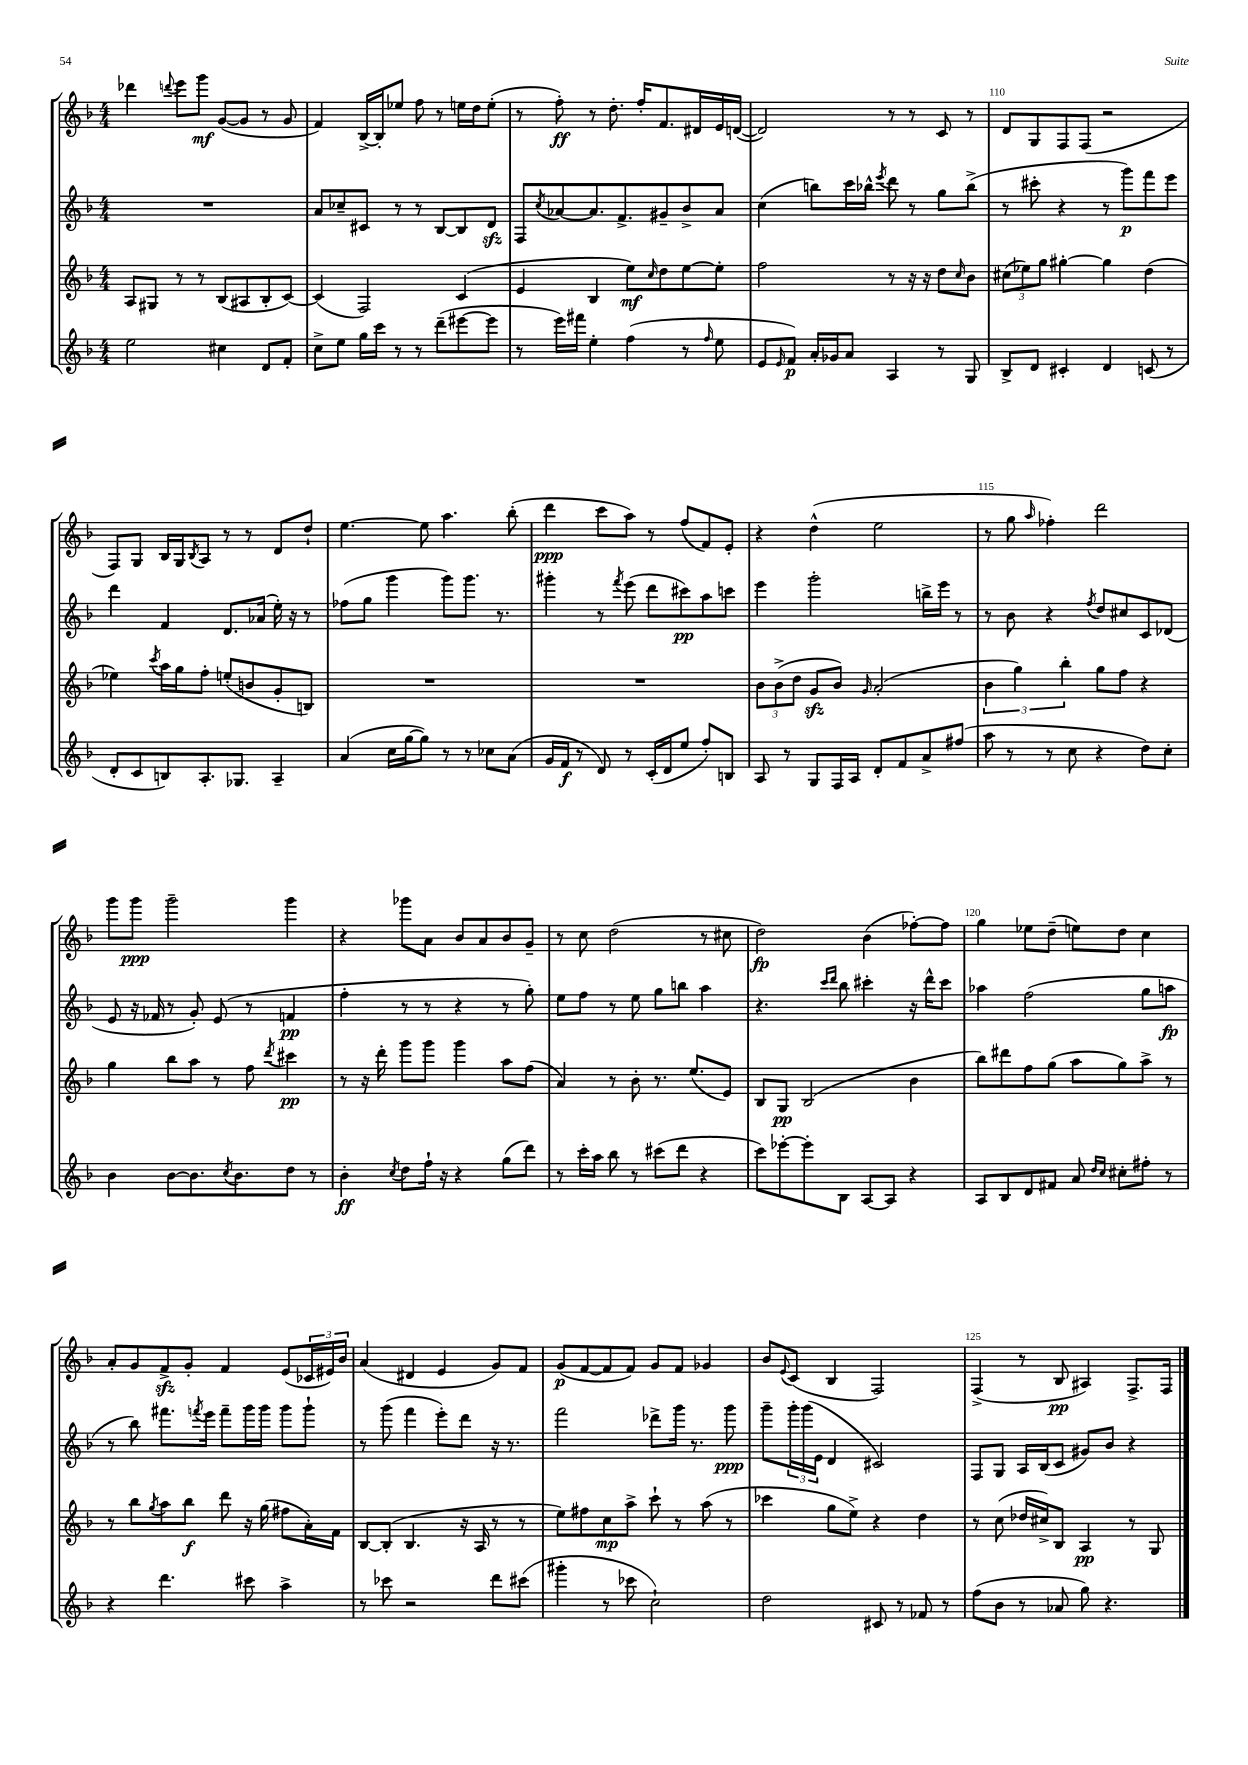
<<
\new StaffGroup <<
\new Staff = "s0" {
    \clef treble \key f \major \numericTimeSignature \time 4/4
    des'''4 \appoggiatura { d'''8 } e'''8 g'''8\mf g'8~( g'8 r8 g'8 |
    f'4) bes16~-> bes16-. ees''8 f''8 r8 e''16 d''16 e''8-.( |
    r8 f''8-.\ff) r8 d''8.-. f''16-. f'8. dis'16 e'16 d'16~( |
    d'2) r8 r8 c'8 r8 |
    d'8 g8 f8 f8( r2 |
    f8) g8 bes16 g16 \acciaccatura { bes8 } a8 r8 r8 d'8 d''8-! |
    e''4.~ e''8 a''4. bes''8-.( |
    d'''4\ppp c'''8 a''8) r8 f''8( f'8) e'8-. |
    r4 d''4-^( e''2 |
    r8 g''8 \grace { a''16 } fes''4-.) d'''2 |
    g'''8 g'''8\ppp g'''2-- g'''4 |
    r4 ges'''8 a'8 bes'8 a'8 bes'8 g'8-- |
    r8 c''8 d''2( r8 cis''8 |
    d''2\fp) bes'4( fes''8~-.) fes''8 |
    g''4 ees''8 d''8--( e''8) d''8 c''4 |
    a'8-. g'8 f'8->\sfz g'8-. f'4 e'8( \tuplet 3/2 { ces'16 eis'16) bes'16 } |
    a'4( dis'4 e'4 g'8) f'8 |
    g'8\p( f'8~ f'8 f'8) g'8 f'8 ges'4 |
    bes'8 \appoggiatura { e'8 } c'8( bes4 f2) |
    f4->( r8 bes8\pp ais4) f8.-> f16 \bar "|." |
}
\new Staff = "s1" {
    \clef treble \key f \major \numericTimeSignature \time 4/4
    R1 |
    a'8 ces''8-- cis'8 r8 r8 bes8~ bes8 d'8\sfz |
    f8 \acciaccatura { c''8 } aes'8~ aes'8. f'8.-> gis'8-- bes'8-> aes'8 |
    c''4( b''8) c'''16 bes''16-^ \acciaccatura { e'''8 } d'''8 r8 g''8 bes''8->( |
    r8 cis'''8-. r4 r8 g'''8\p) f'''8 e'''8 |
    d'''4 f'4 d'8. aes'16( e''16-.) r16 r8 |
    fes''8( g''8 g'''4 g'''8) g'''8. r8. |
    gis'''4-. r8 \acciaccatura { f'''8 } e'''8( d'''8 cis'''8\pp) a''8 c'''8 |
    e'''4 g'''2-. b''16-> e'''16 r8 |
    r8 bes'8 r4 \acciaccatura { f''8 } d''8 cis''8 c'8 des'8( |
    e'8 r16 fes'16 r8 g'8-.) e'8( r8 f'4\pp |
    f''4-. r8 r8 r4 r8 g''8-.) |
    e''8 f''8 r8 e''8 g''8 b''8 a''4 |
    r4. \grace { c'''16 d'''16 } bes''8 cis'''4-. r16 d'''16-^ cis'''8 |
    aes''4 f''2( g''8 a''8\fp |
    r8 bes''8) fis'''8. \acciaccatura { f'''8 } e'''16 f'''8-- g'''16 g'''16 g'''8 g'''8-! |
    r8 g'''8( f'''4 e'''8-.) d'''8 r16 r8. |
    f'''2 des'''8-> g'''16 r8. g'''8\ppp |
    g'''8-- \tuplet 3/2 { g'''16-. g'''16( e'16 } d'4 cis'2) |
    f8 g8 a16 bes16( c'8 gis'8) bes'8 r4 \bar "|." |
}
\new Staff = "s2" {
    \clef treble \key f \major \numericTimeSignature \time 4/4
    a8 gis8 r8 r8 bes8( ais8 bes8-. c'8~) |
    c'4( f2) c'4( |
    e'4 bes4 e''8\mf) \grace { c''16 } d''8 e''8~ e''8-. |
    f''2 r8 r16 r16 d''8 \grace { c''16 } bes'8 |
    \tuplet 3/2 { cis''8( ees''8) g''8 } gis''4~-. gis''4 d''4( |
    ees''4) \acciaccatura { c'''8 } a''16 g''16 f''8-. e''8-.( b'8 g'8-. b8) |
    R1 |
    R1 |
    \tuplet 3/2 { bes'8 bes'8->( d''8 } g'8\sfz bes'8) \grace { g'16 } a'2-.( |
    \tuplet 3/2 { bes'4 g''4) bes''4-. } g''8 f''8 r4 |
    g''4 bes''8 a''8 r8 f''8 \acciaccatura { d'''8 } cis'''4\pp |
    r8 r16 d'''16-. g'''8 g'''8 g'''4 a''8 f''8( |
    a'4) r8 bes'8-. r8. e''8.( e'8) |
    bes8 g8\pp bes2( bes'4 |
    bes''8) dis'''8 f''8 g''8( a''8 g''8) a''8-> r8 |
    r8 bes''8 \acciaccatura { g''8 } a''8 bes''8\f d'''8 r16 g''16( fis''8 a'16-.) f'16 |
    bes8~ bes8-.( bes4. r16 a16 r8 r8 |
    e''8) fis''8 c''8\mp a''8-> c'''8-! r8 a''8( r8 |
    ces'''4 g''8 e''8->) r4 d''4 |
    r8 c''8( des''16 cis''16->) bes8 a4\pp r8 g8 \bar "|." |
}
\new Staff = "s3" {
    \clef treble \key f \major \numericTimeSignature \time 4/4
    e''2 cis''4 d'8 f'8-. |
    c''8-> e''8 g''16 c'''16 r8 r8 d'''8--( eis'''8~ eis'''8 |
    r8 e'''16) fis'''16 e''4-. f''4( r8 \grace { f''16 } e''8 |
    e'8 \grace { e'16 } f'8\p) a'16-. ges'16 a'8 a4 r8 g8 |
    bes8-> d'8 cis'4-. d'4 c'8( r8 |
    d'8-. c'8 b8) a8.-. ges8. a4-- |
    a'4( c''16 g''16~ g''8) r8 r8 ces''8 a'8( |
    g'16 f'16\f r8 d'8) r8 c'16-.( d'16 e''8 f''8-.) b8 |
    a8 r8 g8 f16 a16 d'8-. f'8 a'8-> fis''8( |
    a''8 r8 r8 c''8 r4 d''8) c''8-. |
    bes'4 bes'8~ bes'8. \acciaccatura { c''8 } bes'8. d''8 r8 |
    bes'4-.\ff \acciaccatura { c''8 } d''8 f''16-! r16 r4 g''8( d'''8) |
    r8 c'''16-. a''16 bes''8 r8 cis'''8( d'''8 r4 |
    c'''8) ees'''8~-. ees'''8-. bes8 a8~ a8 r4 |
    a8 bes8 d'8 fis'8 a'8 \grace { d''16 c''16 } cis''8-. fis''8-. r8 |
    r4 d'''4. cis'''8 a''4-> |
    r8 ces'''8 r2 d'''8 cis'''8( |
    gis'''4-. r8 ces'''8 c''2-!) |
    d''2 cis'8 r8 fes'8 r8 |
    f''8( bes'8 r8 aes'8 g''8) r4. \bar "|." |
}
>>
>>
\layout { \context { \Score currentBarNumber = #106 \override BarNumber.break-visibility = ##(#f #t #t) barNumberVisibility = #(every-nth-bar-number-visible 5) } }
